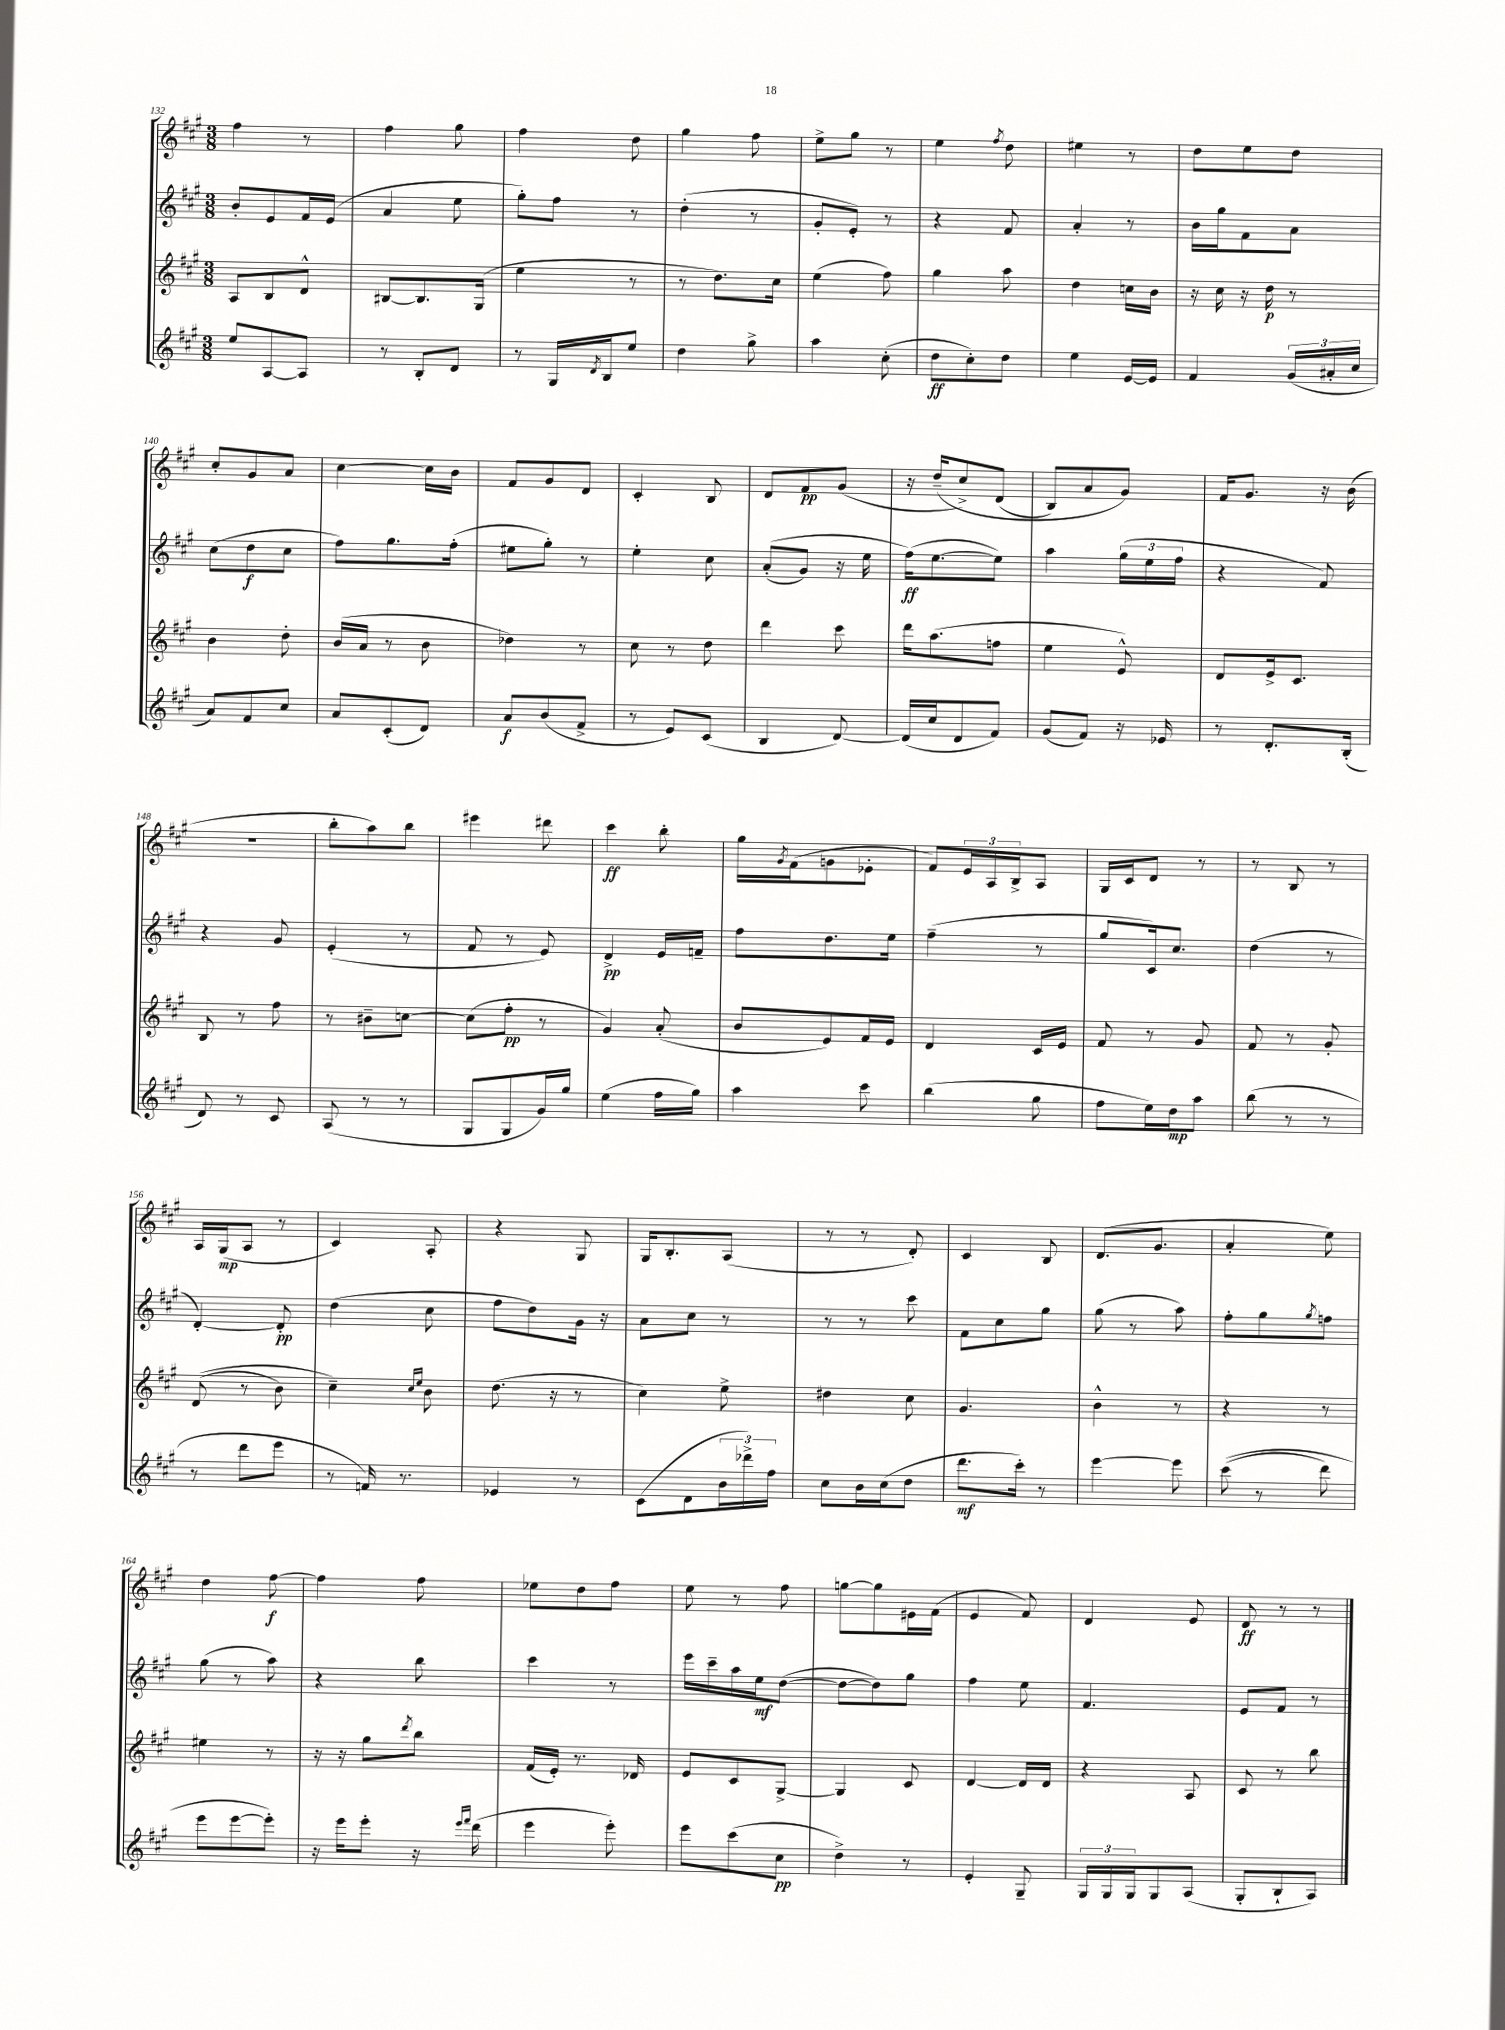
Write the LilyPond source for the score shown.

<<
\new StaffGroup <<
\new Staff = "s0" {
    \clef treble \key a \major \numericTimeSignature \time 3/8
    fis''4 r8 |
    fis''4 gis''8 |
    fis''4 d''8 |
    gis''4 fis''8 |
    e''8-> gis''8 r8 |
    e''4 \acciaccatura { fis''8 } d''8 |
    eis''4 r8 |
    d''8 e''8 d''8 |
    cis''8-. gis'8 a'8 |
    cis''4~ cis''16 b'16 |
    fis'8 gis'8 d'8 |
    cis'4-. b8 |
    d'8 fis'8\pp gis'8( |
    r16 d''16--\( cis''8->) d'8( |
    b8) a'8 gis'8\) |
    fis'16 gis'8. r16 b'16( |
    r4. |
    b''8-. a''8) b''8 |
    eis'''4 dis'''8 |
    cis'''4\ff b''8-. |
    gis''16 \acciaccatura { gis'8 } fis'16( g'8 ees'8-. |
    fis'8) \tuplet 3/2 { e'16 a16 b16-> } a8 |
    gis16 cis'16 d'8 r8 |
    r8 b8 r8 |
    a16 gis16\mp( a8 r8 |
    cis'4) a8-. |
    r4 gis8 |
    gis16 b8.-. a8( |
    r8 r8 d'8-.) |
    cis'4 b8 |
    d'8.( gis'8. |
    a'4-. e''8) |
    d''4 fis''8~\f |
    fis''4 fis''8 |
    ees''8 d''8 fis''8 |
    e''8 r8 fis''8 |
    g''8~ g''8 eis'16 fis'16( |
    e'4 fis'8) |
    d'4 e'8 |
    d'8\ff r8 r8 \bar "|." |
}
\new Staff = "s1" {
    \clef treble \key a \major \numericTimeSignature \time 3/8
    b'8-. e'8 fis'16 e'16( |
    a'4 e''8 |
    gis''8-.) fis''8 r8 |
    d''4-.( r8 |
    gis'8-. e'8-.) r8 |
    r4 fis'8 |
    a'4-. r8 |
    b'16 gis''16 fis'8 a'8 |
    cis''8( d''8\f cis''8 |
    fis''8) gis''8. fis''16-.( |
    eis''8 gis''8-.) r8 |
    e''4-. cis''8 |
    a'8-.(\( gis'8) r16 e''16 |
    fis''16\ff(\) e''8.~ e''8) |
    a''4 \tuplet 3/2 { gis''16( e''16 fis''16 } |
    r4 fis'8) |
    r4 gis'8 |
    e'4-.( r8 |
    fis'8 r8 e'8) |
    d'4->\pp e'16 f'16-- |
    fis''8 d''8. e''16 |
    fis''4--( r8 |
    gis''8 cis'16) cis''8. |
    d''4( r8 |
    d'4~-.) d'8-.\pp |
    d''4( cis''8 |
    fis''8 d''8) gis'16 r16 |
    a'8 cis''8 r8 |
    r8 r8 cis'''8 |
    fis'8 cis''8 gis''8 |
    gis''8( r8 a''8) |
    fis''8-. gis''8 \acciaccatura { gis''8 } f''8 |
    gis''8( r8 a''8) |
    r4 b''8 |
    cis'''4 r8 |
    e'''16 cis'''16-- a''16 e''16\mf d''8~( |
    d''8~ d''8) gis''8 |
    fis''4 e''8 |
    fis'4. |
    e'8 fis'8 r8 \bar "|." |
}
\new Staff = "s2" {
    \clef treble \key a \major \numericTimeSignature \time 3/8
    a8 b8 d'8-^ |
    bis8~ bis8. gis16( |
    e''4 r8 |
    r8 d''8.) cis''16 |
    e''4( fis''8) |
    gis''4 a''8 |
    d''4 c''16 b'16 |
    r16 cis''16 r16 d''16\p r8 |
    b'4 d''8-. |
    b'16( a'16 r8 b'8 |
    des''4) r8 |
    cis''8 r8 d''8 |
    d'''4 cis'''8 |
    d'''16 a''8.( f''8 |
    e''4 e'8-^) |
    d'8 e'16-> cis'8. |
    b8 r8 fis''8 |
    r8 bis'8-- c''8~ |
    c''8( fis''8-.\pp r8 |
    gis'4) a'8-.( |
    b'8 e'8) fis'16 e'16 |
    d'4 cis'16 e'16 |
    fis'8 r8 gis'8 |
    fis'8 r8 gis'8-. |
    d'8(\( r8 b'8) |
    cis''4--\) \grace { cis''16 e''16 } b'8 |
    d''8.( r16 r8 |
    cis''4) e''8-> |
    dis''4 cis''8 |
    gis'4. |
    b'4-^ r8 |
    r4 r8 |
    eis''4 r8 |
    r16 r16 gis''8 \acciaccatura { d'''8 } b''8 |
    fis'16( e'16-.) r8. des'16 |
    e'8 cis'8 gis8~-> |
    gis4 cis'8 |
    d'4~ d'16 d'16 |
    r4 a8 |
    cis'8 r8 b''8 \bar "|." |
}
\new Staff = "s3" {
    \clef treble \key a \major \numericTimeSignature \time 3/8
    e''8 a8~ a8 |
    r8 b8-. d'8 |
    r8 gis16 \acciaccatura { d'8 } b16 e''8 |
    d''4 gis''8-> |
    a''4 cis''8-.( |
    d''8\ff cis''8-.) d''8 |
    e''4 e'16~ e'16 |
    fis'4 \tuplet 3/2 { gis'16( ais'16-. cis''16 } |
    a'8) fis'8 cis''8 |
    a'8 cis'8-.( d'8) |
    a'8\f b'8( fis'8-> |
    r8 e'8) cis'8( |
    b4 d'8~) |
    d'16( cis''16 d'8 fis'8) |
    gis'8( fis'8) r16 ees'16 |
    r8 d'8.-. b16-.( |
    d'8) r8 cis'8 |
    a8( r8 r8 |
    gis8 gis8 gis'16) gis''16 |
    e''4( fis''16 gis''16) |
    a''4 cis'''8 |
    b''4( gis''8 |
    fis''8 e''16) d''16\mp a''8 |
    b''8( r8 r8 |
    r8 d'''8 e'''8 |
    r8 f'16) r8. |
    ees'4 r8 |
    cis'8( d'8 \tuplet 3/2 { b'16 des'''16->) fis''16 } |
    cis''8 b'16 cis''16( d''8 |
    d'''8.\mf cis'''16-.) r8 |
    e'''4~ e'''8 |
    cis'''8(\( r8 d'''8) |
    e'''8 e'''8~ e'''8-.\) |
    r16 e'''16 e'''8-. r16 \grace { e'''16 fis'''16 } d'''16( |
    e'''4 e'''8-.) |
    e'''8 cis'''8( cis''8\pp |
    d''4->) r8 |
    e'4-. gis8-- |
    \tuplet 3/2 { gis16 gis16 gis16 } gis8 a8( |
    gis8-. b8-! a8) \bar "|." |
}
>>
>>
\layout { \context { \Score currentBarNumber = #132 } }
